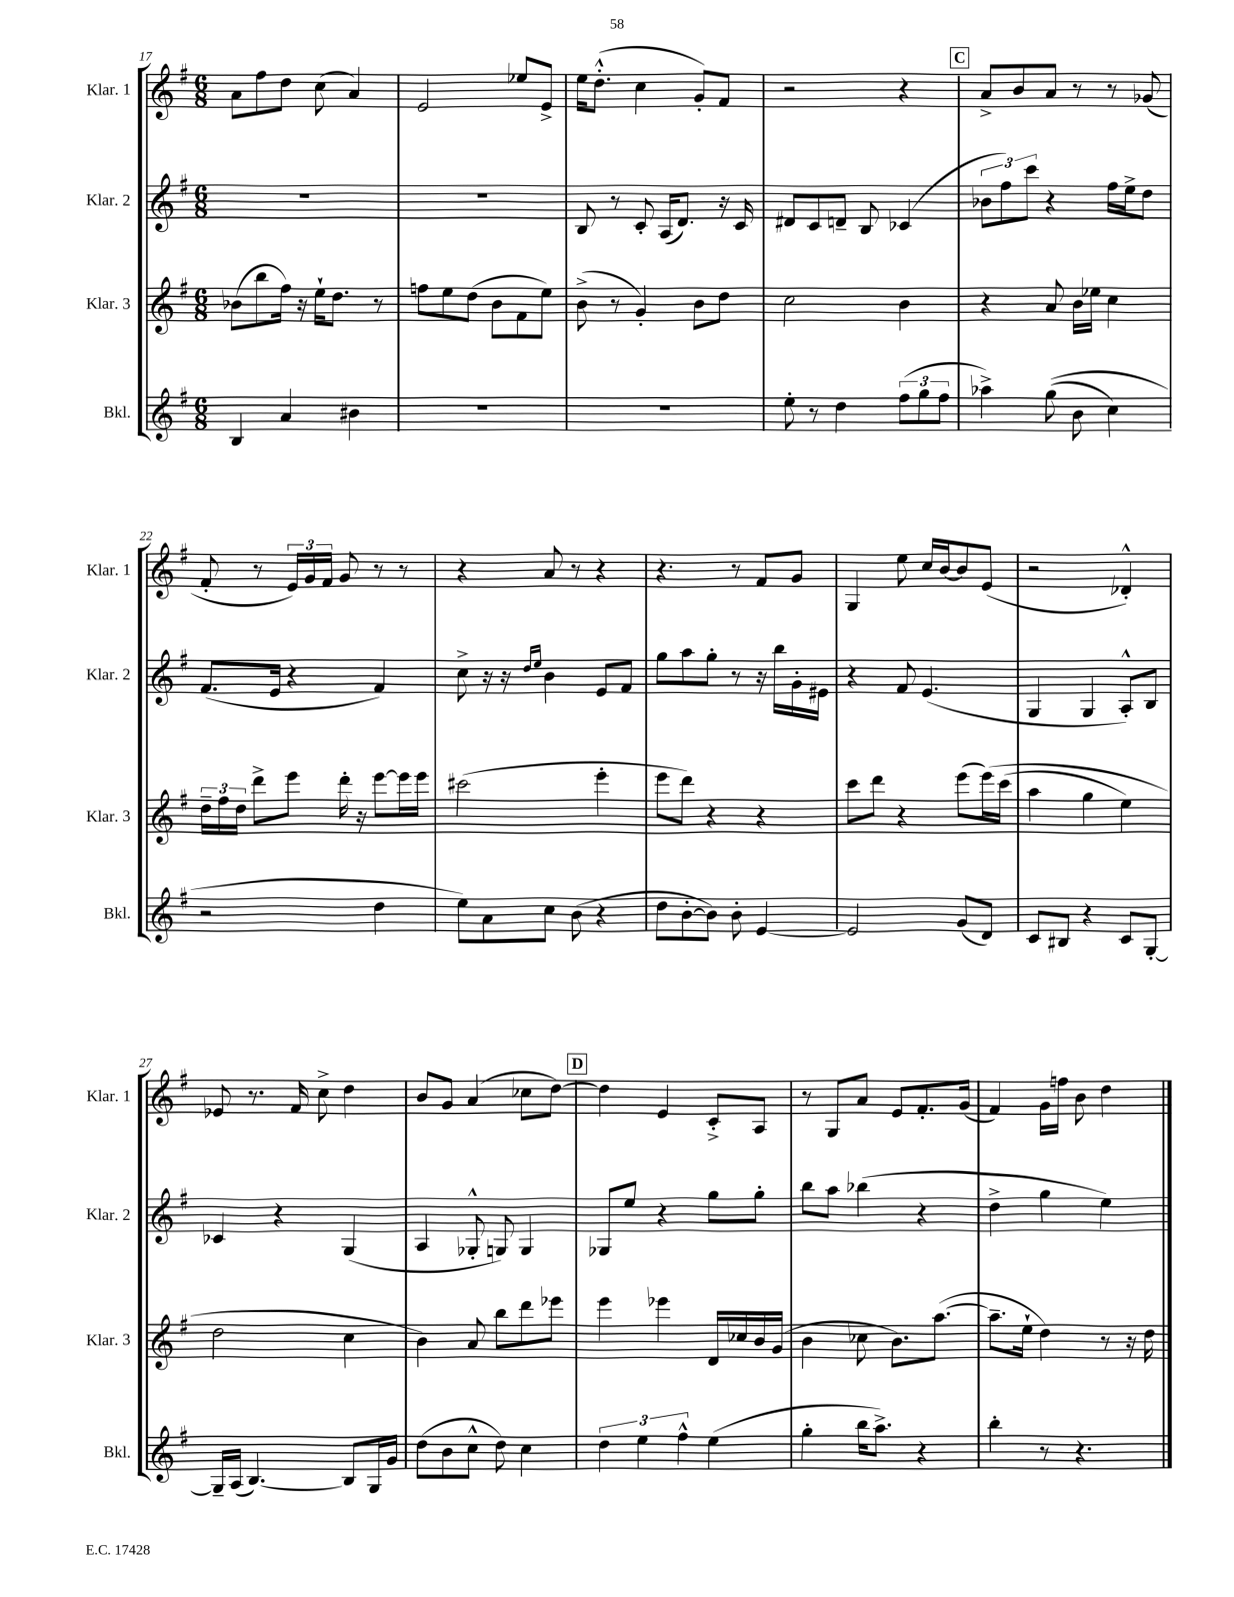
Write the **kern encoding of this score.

**kern	**kern	**kern	**kern
*staff4	*staff3	*staff2	*staff1
*clefG2	*clefG2	*clefG2	*clefG2
*k[f#]	*k[f#]	*k[f#]	*k[f#]
*M6/8	*M6/8	*M6/8	*M6/8
4B/	(8b-\L	2.r	8a\L
.	8bb\	.	8ff#\
4a/	16ff#\Jk)	.	8dd\J
.	16r	.	.
.	16ee`\LK	.	(8cc\
.	8.dd\J	.	.
4b#\	.	.	4a/)
.	8r	.	.
=	=	=	=
2.r	8ff\L	2.r	2e/
.	8ee\	.	.
.	(8dd\J	.	.
.	8b\L	.	.
.	8f#\	.	8ee-/L
.	8ee\J)	.	8e^/J
=	=	=	=
2.r	(8b^\	8B/	16ee\LK
.	.	.	(8.dd'^^\J
.	8r	8r	.
.	4g'/)	8c'/	4cc\
.	.	(16A/LK	.
.	.	8.d/J)	.
.	8b\L	.	8g'/L)
.	8dd\J	16r	8f#/J
.	.	16c/	.
=	=	=	=
8ee'\	2cc\	8d#/L	2r
8r	.	8c/	.
4dd\	.	8d~/J	.
.	.	8B/	.
(12ff#\L	4b\	(4c-/	4r
12gg\	.	.	.
12ff#\J	.	.	.
=	=	=	=
4aa-^\)	4r	12b-\L	8a^/L
.	.	12ff#\)	.
.	.	.	8b/
.	.	12ccc\J	.
&((8gg\	8a/	4r	8a/J
8b\	16b\LL	.	8r
.	16ee-\JJ	.	.
4cc\)	4cc\	16ff#\LL	8r
.	.	16ee^\J	.
.	.	8dd\J	(8g-/
=	=	=	=
2r	24dd~\LL	(8.f#/L	8f#'/
.	24ff#\	.	.
.	24dd\JJ	.	.
.	8ddd^\L	.	8r
.	.	16e/Jk	.
.	8eee\J	4r	24e/LL)
.	.	.	24g/
.	.	.	24f#/JJ
.	16ddd'\	.	8g/
.	16r	.	.
4dd\	[8eee\L	4f#/)	8r
.	16eee\]L	.	8r
.	16eee\JJ	.	.
=	=	=	=
8ee\L&)	(2ccc#\	8cc^\	4r
8a\	.	16r	.
.	.	16r	.
.	.	16qqdd/LL	.
.	.	16qqee/JJ	.
8cc\J	.	4b\	8a/
(8b\	.	.	8r
4r	4eee'\	8e/L	4r
.	.	8f#/J	.
=	=	=	=
8dd\L	8eee\L	8gg\L	4.r
[8b'\	8ddd\J)	8aa\	.
8b\]J)	4r	8gg'\J	.
8b'\	.	8r	8r
[4e/	4r	16r	8f#/L
.	.	16bb\LL	.
.	.	16g'\	8g/J
.	.	16e#\JJ	.
=	=	=	=
2e/]	8ccc\L	4r	4G/
.	8ddd\J	.	.
.	4r	8f#/	8ee\
.	.	(4.e/	16cc/LL
.	.	.	[16b/J
(8g/L	(8eee\L	.	8b/]
8d/J)	&(16eee\L)	.	(8e/J
.	(16ccc\JJ	.	.
=	=	=	=
8c/L	4aa\	4G/	2r
8B#/J	.	.	.
4r	4gg\	4G/	.
8c/L	4ee\)	8A'^^/L)	4d-'^^/)
[8G'/J	.	8B/J	.
=	=	=	=
16G~/]LL	2dd\	4c-/	8e-/
(16A/JJ	.	.	.
[4.B/)	.	.	8.r
.	.	4r	.
.	.	.	16f#/
.	.	.	8cc^\
8B/]L	4cc\	(4G/	4dd\
16G/L	.	.	.
16g/JJ	.	.	.
=	=	=	=
(8dd\L	4b\&)	4A/	8b/L
8b\	.	.	8g/J
8cc^^\J	8a/	8G-'^^/	(4a/
8dd\)	8bb\L	8G/)	.
4cc\	8ddd\	4G/	8cc-\L
.	8eee-\J	.	[8dd\J)
=	=	=	=
6dd\	4eee\	8G-/L	4dd\]
.	.	8ee/J	.
6ee\	.	.	.
.	4eee-\	4r	4e/
6ff#^^\	.	.	.
(4ee\	16d/LL	8gg\L	8c'^/L
.	16cc-/	.	.
.	16b/	8gg'\J	8A/J
.	(16g/JJ	.	.
=	=	=	=
4gg'\	4b\	8bb\L	8r
.	.	8aa\J	8G/L
16bb\LK	8cc-\	(4bb-\	8a/J
8.aa^\J)	.	.	.
.	8.b\L)	.	8e/L
4r	.	4r	8.f#'/
.	([8.aa\J	.	.
.	.	.	(16g/Jk
=	=	=	=
4bb'\	8.aa~\]L	4dd^\	4f#/)
.	16ee`\Jk	.	.
8r	4dd\)	4gg\	16g\LL
.	.	.	16ff\JJ
4.r	.	.	8b\
.	8r	4ee\)	4dd\
.	16r	.	.
.	16dd\	.	.
==	==	==	==
*-	*-	*-	*-
